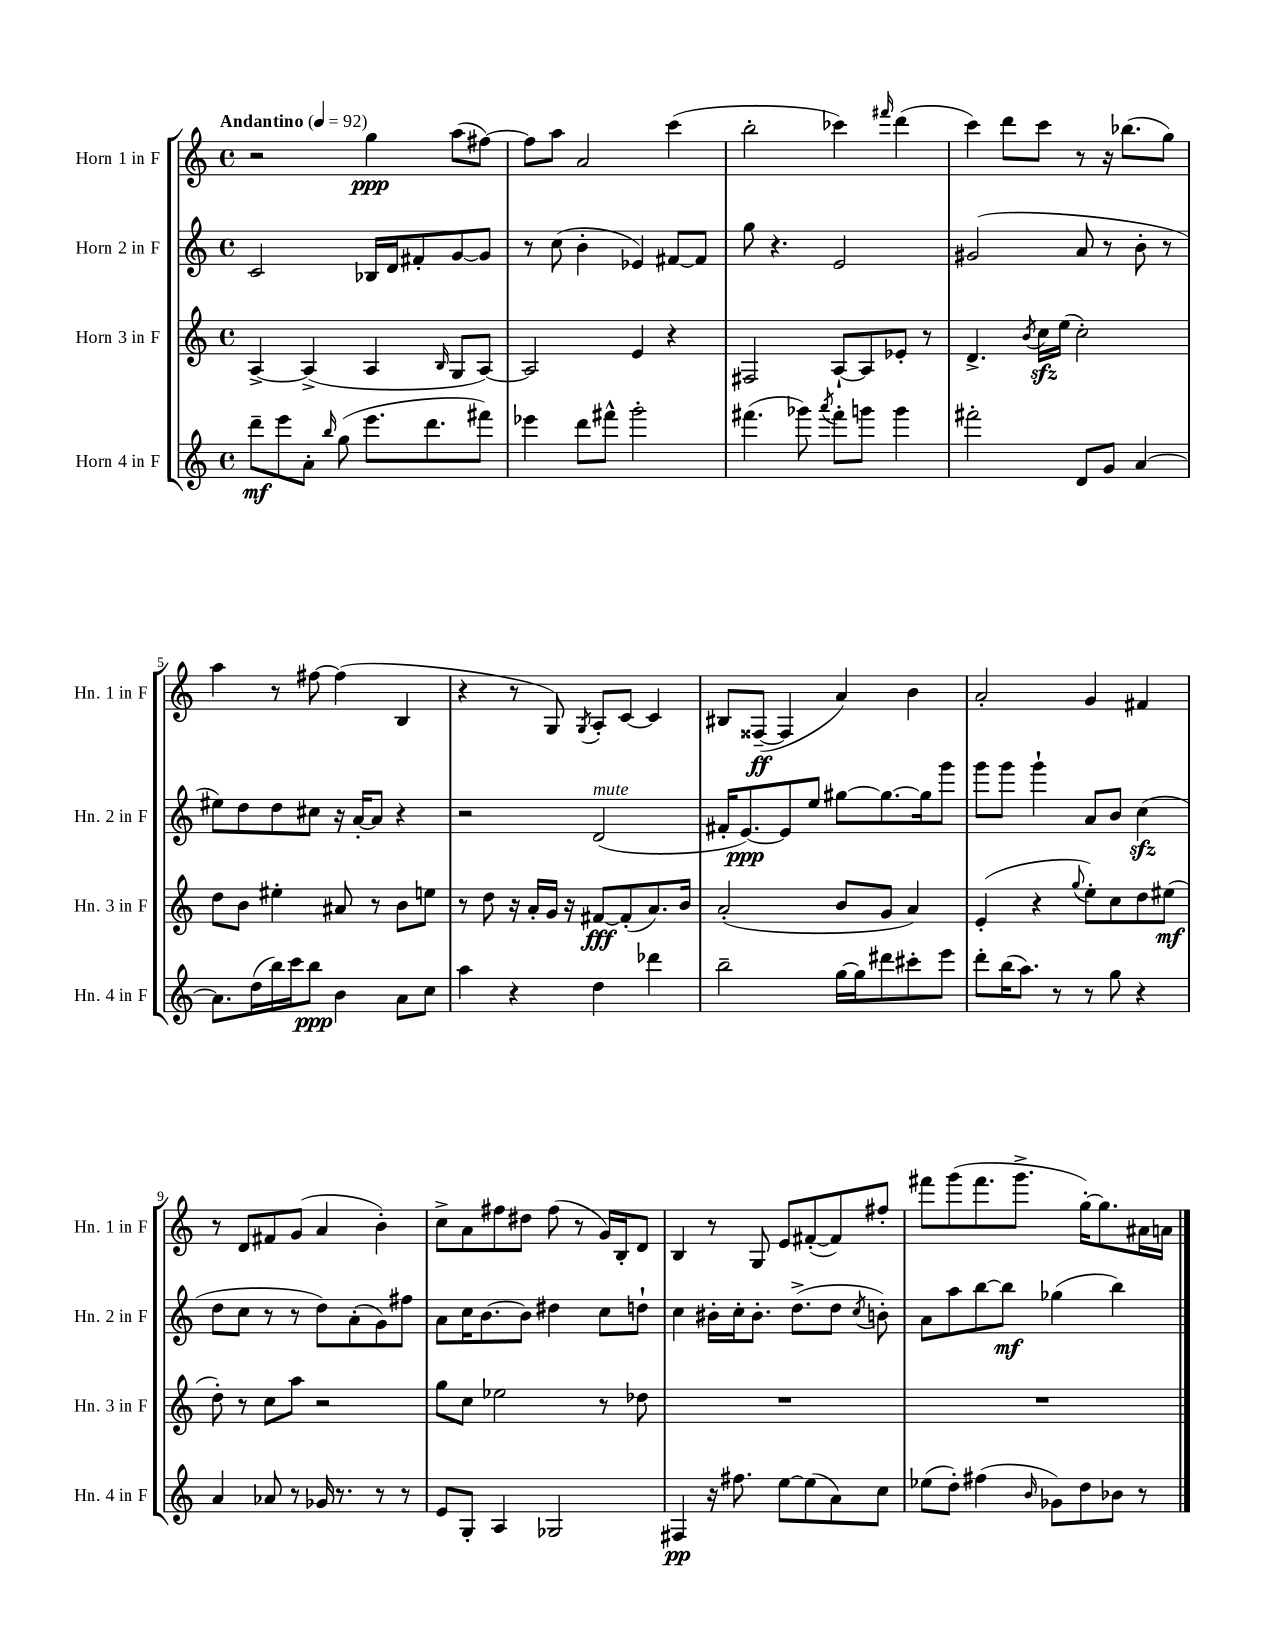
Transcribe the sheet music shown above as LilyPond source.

<<
\new StaffGroup <<
\new Staff = "s0" \with { instrumentName = "Horn 1 in F" shortInstrumentName = "Hn. 1 in F" } {
    \clef treble \key c \major \defaultTimeSignature \time 4/4 \tempo "Andantino" 4 = 92
    \autoBeamOff r2 g''4\ppp a''8[( fis''8]~) |
    fis''8[ a''8] a'2 c'''4( |
    b''2-. ces'''4) \grace { fis'''16 } d'''4( |
    c'''4) d'''8[ c'''8] r8 r16 bes''8.[( g''8]) |
    a''4 r8 fis''8~ fis''4( b4 |
    r4 r8 g8) \acciaccatura { g8 } a8[-. c'8]~ c'4 |
    bis8[ fisis8]~--\ff( fisis4 a'4) b'4 |
    a'2-. g'4 fis'4 |
    r8 d'8[ fis'8 g'8]( a'4 b'4-.) |
    c''8[-> a'8 fis''8 dis''8] fis''8( r8 g'16[) b16-. d'8] |
    b4 r8 g8 e'8[ fis'8~-.( fis'8) fis''8]-. |
    fis'''8[ g'''8( fis'''8. g'''8.]-> g''16[~-.) g''8. ais'16 a'16] \bar "|." |
}
\new Staff = "s1" \with { instrumentName = "Horn 2 in F" shortInstrumentName = "Hn. 2 in F" } {
    \clef treble \key c \major \defaultTimeSignature \time 4/4
    \autoBeamOff c'2 bes16[ d'16 fis'8-. g'8~ g'8] |
    r8 c''8( b'4-. ees'4) fis'8[~ fis'8] |
    g''8 r4. e'2 |
    gis'2( a'8 r8 b'8-. r8 |
    eis''8[) d''8 d''8 cis''8] r16 a'16[~-. a'8] r4 |
    r2 d'2^\markup { \italic "mute" }( |
    fis'16[-. e'8.~\ppp) e'8 e''8] gis''8[~ gis''8.~ gis''16 g'''8] |
    g'''8[ g'''8] g'''4-! a'8[ b'8] c''4\sfz( |
    d''8[ c''8] r8 r8 d''8[) a'8-.( g'8) fis''8] |
    a'8[ c''16 b'8.~ b'8] dis''4 c''8[ d''8]-! |
    c''4 bis'16[-. c''16-. bis'8.]-. d''8.[->( d''8] \acciaccatura { c''8 } b'8-.) |
    a'8[ a''8 b''8~ b''8]\mf ges''4( b''4) \bar "|." |
}
\new Staff = "s2" \with { instrumentName = "Horn 3 in F" shortInstrumentName = "Hn. 3 in F" } {
    \clef treble \key c \major \defaultTimeSignature \time 4/4
    \autoBeamOff a4~-> a4->( a4 \grace { b16 } g8[ a8]~) |
    a2 e'4 r4 |
    fis2 a8[~-! a8 ees'8]-. r8 |
    d'4.-> \acciaccatura { b'8 } c''16[\sfz e''16]( c''2-.) |
    d''8[ b'8] eis''4-. ais'8 r8 b'8[ e''8] |
    r8 d''8 r16 a'16[-. g'16] r16 fis'8[~\fff fis'8-.( a'8.) b'16] |
    a'2-.( b'8[ g'8] a'4) |
    e'4-.( r4 \appoggiatura { g''8 } e''8[-.) c''8 d''8 eis''8]\mf( |
    d''8-.) r8 c''8[ a''8] r2 |
    g''8[ c''8] ees''2 r8 des''8 |
    R1 |
    R1 \bar "|." |
}
\new Staff = "s3" \with { instrumentName = "Horn 4 in F" shortInstrumentName = "Hn. 4 in F" } {
    \clef treble \key c \major \defaultTimeSignature \time 4/4
    \autoBeamOff d'''8[--\mf e'''8 a'8]-. \grace { b''16 } g''8( e'''8.[ d'''8. fis'''8]) |
    ees'''4 d'''8[ fis'''8]-^ g'''2-. |
    fis'''4.( ges'''8) \acciaccatura { a'''8 } fis'''8[-. g'''8] g'''4 |
    fis'''2-. d'8[ g'8] a'4~ |
    a'8.[ d''16( b''16) c'''16 b''8]\ppp b'4 a'8[ c''8] |
    a''4 r4 d''4 des'''4 |
    b''2-- g''16[~ g''16 dis'''8 cis'''8-. e'''8] |
    d'''8[-. b''16( a''8.]) r8 r8 g''8 r4 |
    a'4 aes'8 r8 ges'16 r8. r8 r8 |
    e'8[ g8]-. a4 ges2 |
    fis4\pp r16 fis''8. e''8[~ e''8( a'8) c''8] |
    ees''8[( d''8]-.) fis''4( \grace { b'16 } ges'8[) d''8 bes'8] r8 \bar "|." |
}
>>
>>
